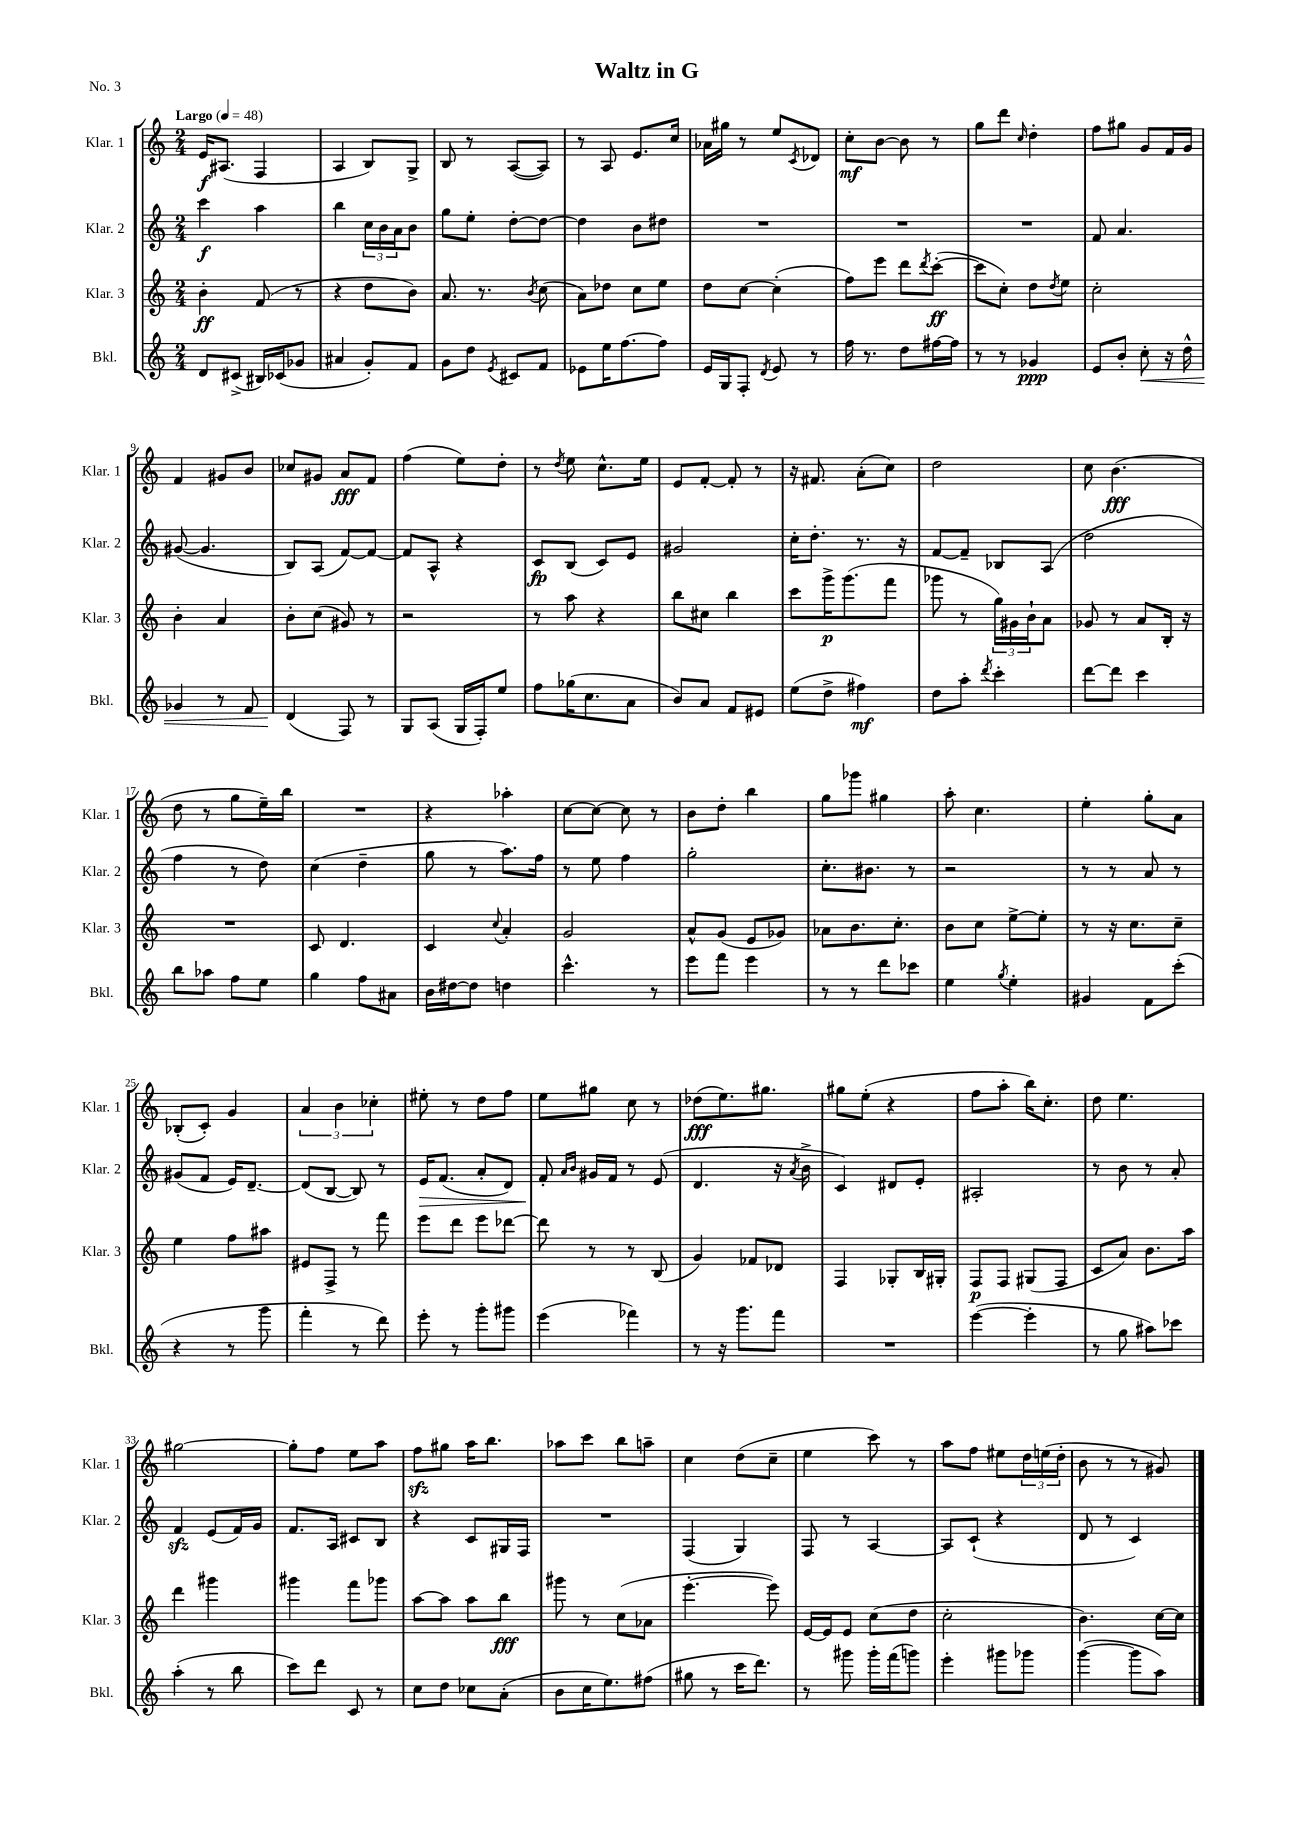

**kern	**kern	**kern	**kern
*staff4	*staff3	*staff2	*staff1
*clefG2	*clefG2	*clefG2	*clefG2
*k[]	*k[]	*k[]	*k[]
*M2/4	*M2/4	*M2/4	*M2/4
*MM48	*MM48	*MM48	*MM48
8d	4b'	4ccc	16e
.	.	.	(8.A#
(8c#^	.	.	.
16B#)	(8f	4aa	4F
(16c-	.	.	.
8g-	8r	.	.
=	=	=	=
4a#	4r	4bb	4A
8g')	8dd	24cc	8B)
.	.	24b	.
.	.	24a	.
8f	8b)	8b	8G^
=	=	=	=
8g	8.a	8gg	8B
8dd	.	8ee'	8r
.	8.r	.	.
8qe	.	.	.
8c#	.	[8dd'	([8A
.	8qb	.	.
8f	(8cc	8dd_	8A])
=	=	=	=
8e-	8a)	4dd]	8r
16ee	8dd-	.	8A
[8.ff	.	.	.
.	8cc	8b	8.e
8ff]	8ee	8dd#	.
.	.	.	16cc
=	=	=	=
16e	8dd	2r	16a-
16G	.	.	16gg#
8F'	[8cc	.	8r
8qd	.	.	.
8e	(4cc']	.	8ee
.	.	.	8qc
8r	.	.	8d-
=	=	=	=
16ff	8ff)	2r	8cc'
8.r	.	.	.
.	8eee	.	[8b
8dd	8ddd	.	8b]
.	8qddd	.	.
[16ff#	([8ccc'	.	8r
16ff#]	.	.	.
=	=	=	=
8r	8ccc]	2r	8gg
8r	8cc')	.	8ddd
.	.	.	16qqcc
4g-	8dd	.	4dd'
.	8qdd	.	.
.	8ee	.	.
=	=	=	=
8e	2cc'	8f	8ff
8b'	.	4.a	8gg#
8cc'	.	.	8g
16r	.	.	16f
16dd^^	.	.	16g
=	=	=	=
4g-	4b'	([8g#	4f
.	.	4.g#]	.
8r	4a	.	8g#
8f	.	.	8b
=	=	=	=
(4d	8b'	8B)	8cc-
.	(8cc	(8A	8g#
8F)	8g#)	[8f)	8a
8r	8r	8f_	8f
=	=	=	=
8G	2r	8f]	(4ff
(8A	.	8A^^	.
16G	.	4r	8ee)
16F')	.	.	.
8ee	.	.	8dd'
=	=	=	=
8ff	8r	8c	8r
.	.	.	8qdd
(16gg-	8aa	(8B	8ee
8.cc	.	.	.
.	4r	8c)	8.cc^^
8a	.	8e	.
.	.	.	16ee
=	=	=	=
8b)	8bb	2g#	8e
8a	8cc#	.	[8f'
8f	4bb	.	8f']
8e#	.	.	8r
=	=	=	=
(8ee	8ccc	16cc'	16r
.	.	8.dd'	8.f#
8dd^	16ggg^	.	.
.	(8.ggg	.	.
4ff#)	.	8.r	(8a'
.	8fff	.	8cc)
.	.	16r	.
=	=	=	=
8dd	8ggg-	[8f	2dd
8aa'	8r	8f~]	.
8qddd	.	.	.
4ccc'	24gg)	8B-	.
.	24g#	.	.
.	24b`	.	.
.	8a	(8A	.
=	=	=	=
[8ddd	8g-	2dd	8cc
8ddd]	8r	.	(4.b
4ccc	8a	.	.
.	16B'	.	.
.	16r	.	.
=	=	=	=
8bb	2r	4ff	8dd
8aa-	.	.	8r
8ff	.	8r	8gg
8ee	.	8dd)	16ee~)
.	.	.	16bb
=	=	=	=
4gg	8c	(4cc	2r
.	4.d	.	.
8ff	.	4dd~	.
8a#	.	.	.
=	=	=	=
16b	4c	8gg	4r
[16dd#	.	.	.
8dd#]	.	8r	.
.	8qqcc	.	.
4dd	4a'	8.aa)	4aa-'
.	.	16ff	.
=	=	=	=
4.ccc^^	2g	8r	[8cc
.	.	8ee	8cc_
.	.	4ff	8cc]
8r	.	.	8r
=	=	=	=
8eee	8a^^	2gg'	8b
8fff	(8g	.	8dd'
4eee	8e	.	4bb
.	8g-)	.	.
=	=	=	=
8r	8a-	8.cc'	8gg
8r	8.b	.	8ggg-
.	.	8.b#	.
8ddd	.	.	4gg#
.	8.cc'	.	.
8ccc-	.	8r	.
=	=	=	=
4ee	8b	2r	8aa'
.	8cc	.	4.cc
8qgg	.	.	.
4ee'	[8ee^	.	.
.	8ee']	.	.
=	=	=	=
4g#	8r	8r	4ee'
.	16r	8r	.
.	8.cc	.	.
8f	.	8a	8gg'
(8ccc'	8cc~	8r	8a
=	=	=	=
4r	4ee	(8g#	(8B-'
.	.	8f	8c')
8r	8ff	16e)	4g
.	.	[8.d~	.
8ggg	8aa#	.	.
=	=	=	=
4fff'	8e#	(8d]	6a
.	8F^	[8B	.
.	.	.	6b
8r	8r	8B])	.
.	.	.	6cc-'
8ddd)	8fff	8r	.
=	=	=	=
8eee'	8eee	16e	8ee#'
.	.	(8.f	.
8r	8ddd	.	8r
8ggg'	8eee	8a'	8dd
8ggg#	[8ddd-	8d)	8ff
=	=	=	=
(4eee	8ddd-]	8f'	8ee
.	.	16qqa	.
.	.	16qqb	.
.	8r	16g#	8gg#
.	.	16f	.
4fff-)	8r	8r	8cc
.	(8B	(8e	8r
=	=	=	=
8r	4g)	4.d	(8dd-
16r	.	.	8.ee)
8.ggg	.	.	.
.	8f-	.	.
.	.	.	8.gg#
8fff	8d-	16r	.
.	.	8qa	.
.	.	16b^	.
=	=	=	=
2r	4F	4c)	8gg#
.	.	.	(8ee'
.	8G-'	8d#	4r
.	16B	8e'	.
.	16G#'	.	.
=	=	=	=
([4eee	8F	2A#'	8ff
.	8F	.	8aa'
4eee']	(8G#	.	16bb)
.	.	.	8.cc'
.	8F	.	.
=	=	=	=
8r	8c	8r	8dd
8gg	8a)	8b	4.ee
8aa#)	8.b	8r	.
8ccc-	.	8a'	.
.	16aa	.	.
=	=	=	=
(4aa'	4ddd	4f	[2gg#
8r	4ggg#	(8e	.
8bb	.	16f)	.
.	.	16g	.
=	=	=	=
8ccc)	4ggg#	8.f	8gg#']
8ddd	.	.	8ff
.	.	16A	.
8c	8fff	8c#	8ee
8r	8ggg-	8B	8aa
=	=	=	=
8cc	[8aa	4r	8ff
8dd	8aa]	.	8gg#
8cc-	8aa	8c	16aa
.	.	.	8.bb
(8a'	8bb	16G#	.
.	.	16F	.
=	=	=	=
8b	8ggg#	2r	8aa-
16cc	8r	.	8ccc
8.ee)	.	.	.
.	(8cc	.	8bb
(8ff#	8a-	.	8aa~
=	=	=	=
8gg#	[4.eee'	(4F	4cc
8r	.	.	.
16ccc	.	4G)	(8dd
8.ddd)	.	.	.
.	8eee])	.	8cc~
=	=	=	=
8r	[16e	8F	4ee
.	16e]	.	.
8ggg#	8e	8r	.
16ggg#'	(8cc	[4A	8ccc)
(16fff	.	.	.
8ggg)	8dd	.	8r
=	=	=	=
4eee'	2cc'	8A]	8aa
.	.	(8c`	8ff
8ggg#	.	4r	8ee#
8ggg-	.	.	24dd
.	.	.	(24ee
.	.	.	24dd'
=	=	=	=
([4ggg	4.b)	8d	8b
.	.	8r	8r
8ggg]	.	4c)	8r
8aa)	[16cc	.	8g#)
.	16cc]	.	.
==	==	==	==
*-	*-	*-	*-
